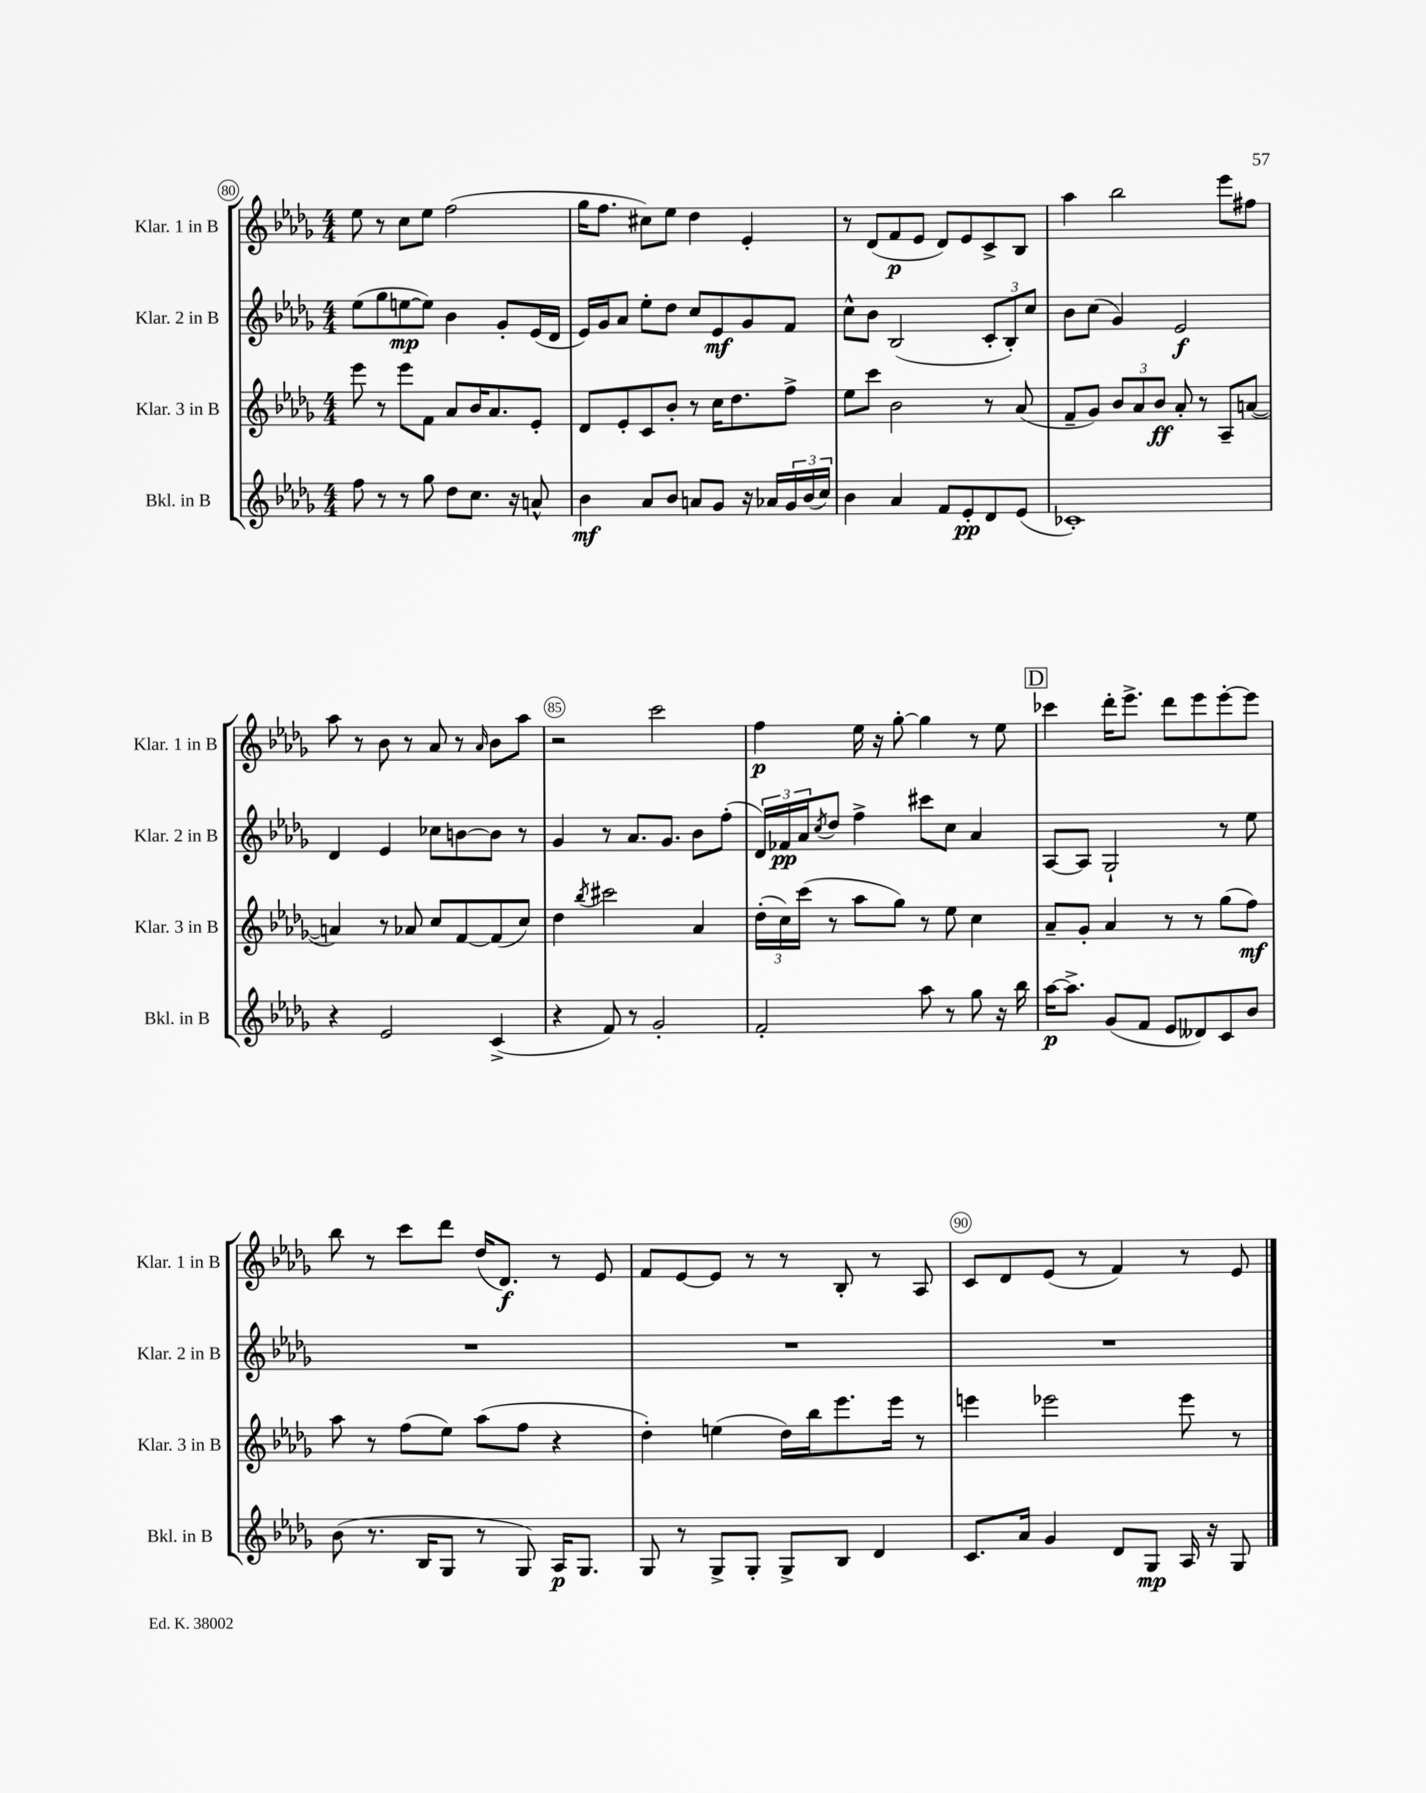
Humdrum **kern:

**kern	**dynam	**kern	**dynam	**kern	**dynam	**kern	**dynam
*part4	*part4	*part3	*part3	*part2	*part2	*part1	*part1
*staff4	*staff4	*staff3	*staff3	*staff2	*staff2	*staff1	*staff1
*I"Bkl. in B	*	*I"Klar. 3 in B	*	*I"Klar. 2 in B	*	*I"Klar. 1 in B	*
*I'Bkl. in B	*	*I'Klar. 3 in B	*	*I'Klar. 2 in B	*	*I'Klar. 1 in B	*
*clefG2	*	*clefG2	*	*clefG2	*	*clefG2	*
*k[b-e-a-d-g-]	*	*k[b-e-a-d-g-]	*	*k[b-e-a-d-g-]	*	*k[b-e-a-d-g-]	*
*M4/4	*	*M4/4	*	*M4/4	*	*M4/4	*
=80	=80	=80	=80	=80	=80	=80	=80
8ff\	.	8eee-\	.	(8ee-\L	.	8ee-\	.
8r	.	8r	.	8gg-\	.	8r	.
8r	.	8eee-\L	.	[8een\	mp	8cc\L	.
8gg-\	.	8f\J	.	8ee\J])	.	8ee-\J	.
8dd-\L	.	8a-/L	.	4b-\	.	(2ff\	.
8.cc\J	.	16b-/K	.	.	.	.	.
.	.	8.a-/	.	.	.	.	.
.	.	.	.	8g-'/L	.	.	.
16r	.	.	.	.	.	.	.
8an^^/	.	8e-'/J	.	(16e-/L	.	.	.
.	.	.	.	16d-/JJ	.	.	.
=81	=81	=81	=81	=81	=81	=81	=81
4b-\	mf	8d-/L	.	16e-/LL)	.	16gg-\KL	.
.	.	.	.	16g-/J	.	8.ff\J	.
.	.	8e-'/	.	8a-/J	.	.	.
8a-/L	.	8c/	.	8ee-'\L	.	8cc#X\L)	.
8b-/J	.	8b-'/J	.	8dd-\J	.	8ee-\J	.
8an/L	.	8r	.	8cc/L	.	4dd-\	.
8g-/J	.	16cc\KL	.	8e-/	mf	.	.
.	.	8.dd-\	.	.	.	.	.
16r	.	.	.	8g-/	.	4e-'/	.
16a-X/LL	.	.	.	.	.	.	.
24g-/	.	8ff^\J	.	8f/J	.	.	.
(24b-/	.	.	.	.	.	.	.
24cc/JJ)	.	.	.	.	.	.	.
=82	=82	=82	=82	=82	=82	=82	=82
4b-\	.	8ee-\L	.	8cc^^\L	.	8r	.
.	.	8ccc\J	.	8b-\J	.	(8d-/L	.
4a-/	.	2b-\	.	(2B-/	.	8f/	p
.	.	.	.	.	.	8e-/J	.
8f/L	.	.	.	.	.	8d-/L)	.
8e-'/	pp	.	.	.	.	8e-/	.
8d-/	.	8r	.	12c'/L	.	8c^/	.
.	.	.	.	12B-'/)	.	.	.
(8e-/J	.	(8a-/	.	.	.	8B-/J	.
.	.	.	.	12cc/J	.	.	.
=83	=83	=83	=83	=83	=83	=83	=83
1c-X')	.	8f~/L	.	8b-\L	.	4aa-\	.
.	.	8g-/J)	.	(8cc\J	.	.	.
.	.	12b-/L	.	4g-/)	.	2bb-\	.
.	.	12a-/	.	.	.	.	.
.	.	12b-/J	ff	.	.	.	.
.	.	8a-'/	.	2e-/	f	.	.
.	.	8r	.	.	.	.	.
.	.	8A-~/L	.	.	.	8eee-\L	.
.	.	([8an/J	.	.	.	8ff#X\J	.
!!LO:LB:g=z
=84	=84	=84	=84	=84	=84	=84	=84
4r	.	4an/])	.	4d-/	.	8aa-\	.
.	.	.	.	.	.	8r	.
2e-/	.	8r	.	4e-/	.	8b-\	.
.	.	8a-X/	.	.	.	8r	.
.	.	8cc/L	.	8cc-X\L	.	8a-/	.
.	.	[8f/	.	[8bn\	.	8r	.
.	.	.	.	.	.	16qqa-/	.
(4c^/	.	(8f/]	.	8b\J]	.	8b-\L	.
.	.	8cc/J)	.	8r	.	8aa-\J	.
=85	=85	=85	=85	=85	=85	=85	=85
4r	.	4dd-\	.	4g-/	.	2r	.
.	.	8qbb-/	.	.	.	.	.
8f/)	.	2ccc#X\	.	8r	.	.	.
8r	.	.	.	8.a-/L	.	.	.
2g-'/	.	.	.	.	.	2ccc\	.
.	.	.	.	8.g-/J	.	.	.
.	.	4a-/	.	8b-\L	.	.	.
.	.	.	.	(8ff'\J	.	.	.
=86	=86	=86	=86	=86	=86	=86	=86
2f'/	.	(24dd-'\LL	.	24d-/LL)	.	4ff\	p
.	.	24cc\)	.	24f-X/	pp	.	.
.	.	(24ccc\JJ	.	24a-/J	.	.	.
.	.	.	.	8qcc/	.	.	.
.	.	8r	.	8dd-/J	.	.	.
.	.	8aa-\L	.	4ff^\	.	16ee-\	.
.	.	.	.	.	.	16r	.
.	.	8gg-\J)	.	.	.	[8gg-'\	.
8aa-\	.	8r	.	8ccc#X\L	.	4gg-\]	.
8r	.	8ee-\	.	8cc\J	.	.	.
8gg-\	.	4cc\	.	4a-/	.	8r	.
16r	.	.	.	.	.	8ee-\	.
16bb-\	.	.	.	.	.	.	.
!!LO:REH:place=s1:t=D
=87	=87	=87	=87	=87	=87	=87	=87
[16aa-\KL	p	8a-~/L	.	[8A-/L	.	4ccc-X\	.
8.aa-^\J]	.	.	.	.	.	.	.
.	.	8g-'/J	.	8A-/J]	.	.	.
(8g-/L	.	4a-/	.	2G-`/	.	16ddd-'\KL	.
.	.	.	.	.	.	8.eee-^\J	.
8f/J	.	.	.	.	.	.	.
8e-/L	.	8r	.	.	.	8ddd-\L	.
8d--X/)	.	8r	.	.	.	8eee-\	.
8c/	.	(8gg-\L	.	8r	.	[8eee-'\	.
8b-/J	.	8ff\J)	mf	8ee-\	.	8eee-\J]	.
!!LO:LB:g=z
=88	=88	=88	=88	=88	=88	=88	=88
(8b-\	.	8aa-\	.	1r	.	8bb-\	.
8.r	.	8r	.	.	.	8r	.
.	.	(8ff\L	.	.	.	8ccc\L	.
16B-/KL	.	.	.	.	.	.	.
8G-/J	.	8ee-\J)	.	.	.	8ddd-\J	.
8r	.	(8aa-\L	.	.	.	(16dd-/KL	.
.	.	.	.	.	.	8.d-/J)	f
8G-/)	.	8ff\J	.	.	.	.	.
16A-/KL	p	4r	.	.	.	8r	.
8.G-/J	.	.	.	.	.	.	.
.	.	.	.	.	.	8e-/	.
=89	=89	=89	=89	=89	=89	=89	=89
8G-/	.	4dd-'\)	.	1r	.	8f/L	.
8r	.	.	.	.	.	[8e-/	.
8G-^/L	.	(4een\	.	.	.	8e-/J]	.
8G-'/J	.	.	.	.	.	8r	.
8G-^/L	.	16dd-\LL)	.	.	.	8r	.
.	.	16bb-\J	.	.	.	.	.
8B-/J	.	8.eee-\	.	.	.	8B-'/	.
4d-/	.	.	.	.	.	8r	.
.	.	16eee-\Jk	.	.	.	.	.
.	.	8r	.	.	.	8A-/	.
=90	=90	=90	=90	=90	=90	=90	=90
8.c/L	.	4eeen\	.	1r	.	8c/L	.
.	.	.	.	.	.	8d-/	.
16a-/Jk	.	.	.	.	.	.	.
4g-/	.	2eee-X\	.	.	.	(8e-/J	.
.	.	.	.	.	.	8r	.
8d-/L	.	.	.	.	.	4f/)	.
8G-/J	mp	.	.	.	.	.	.
16A-/	.	8eee-\	.	.	.	8r	.
16r	.	.	.	.	.	.	.
8G-/	.	8r	.	.	.	8e-/	.
==	==	==	==	==	==	==	==
*-	*-	*-	*-	*-	*-	*-	*-
